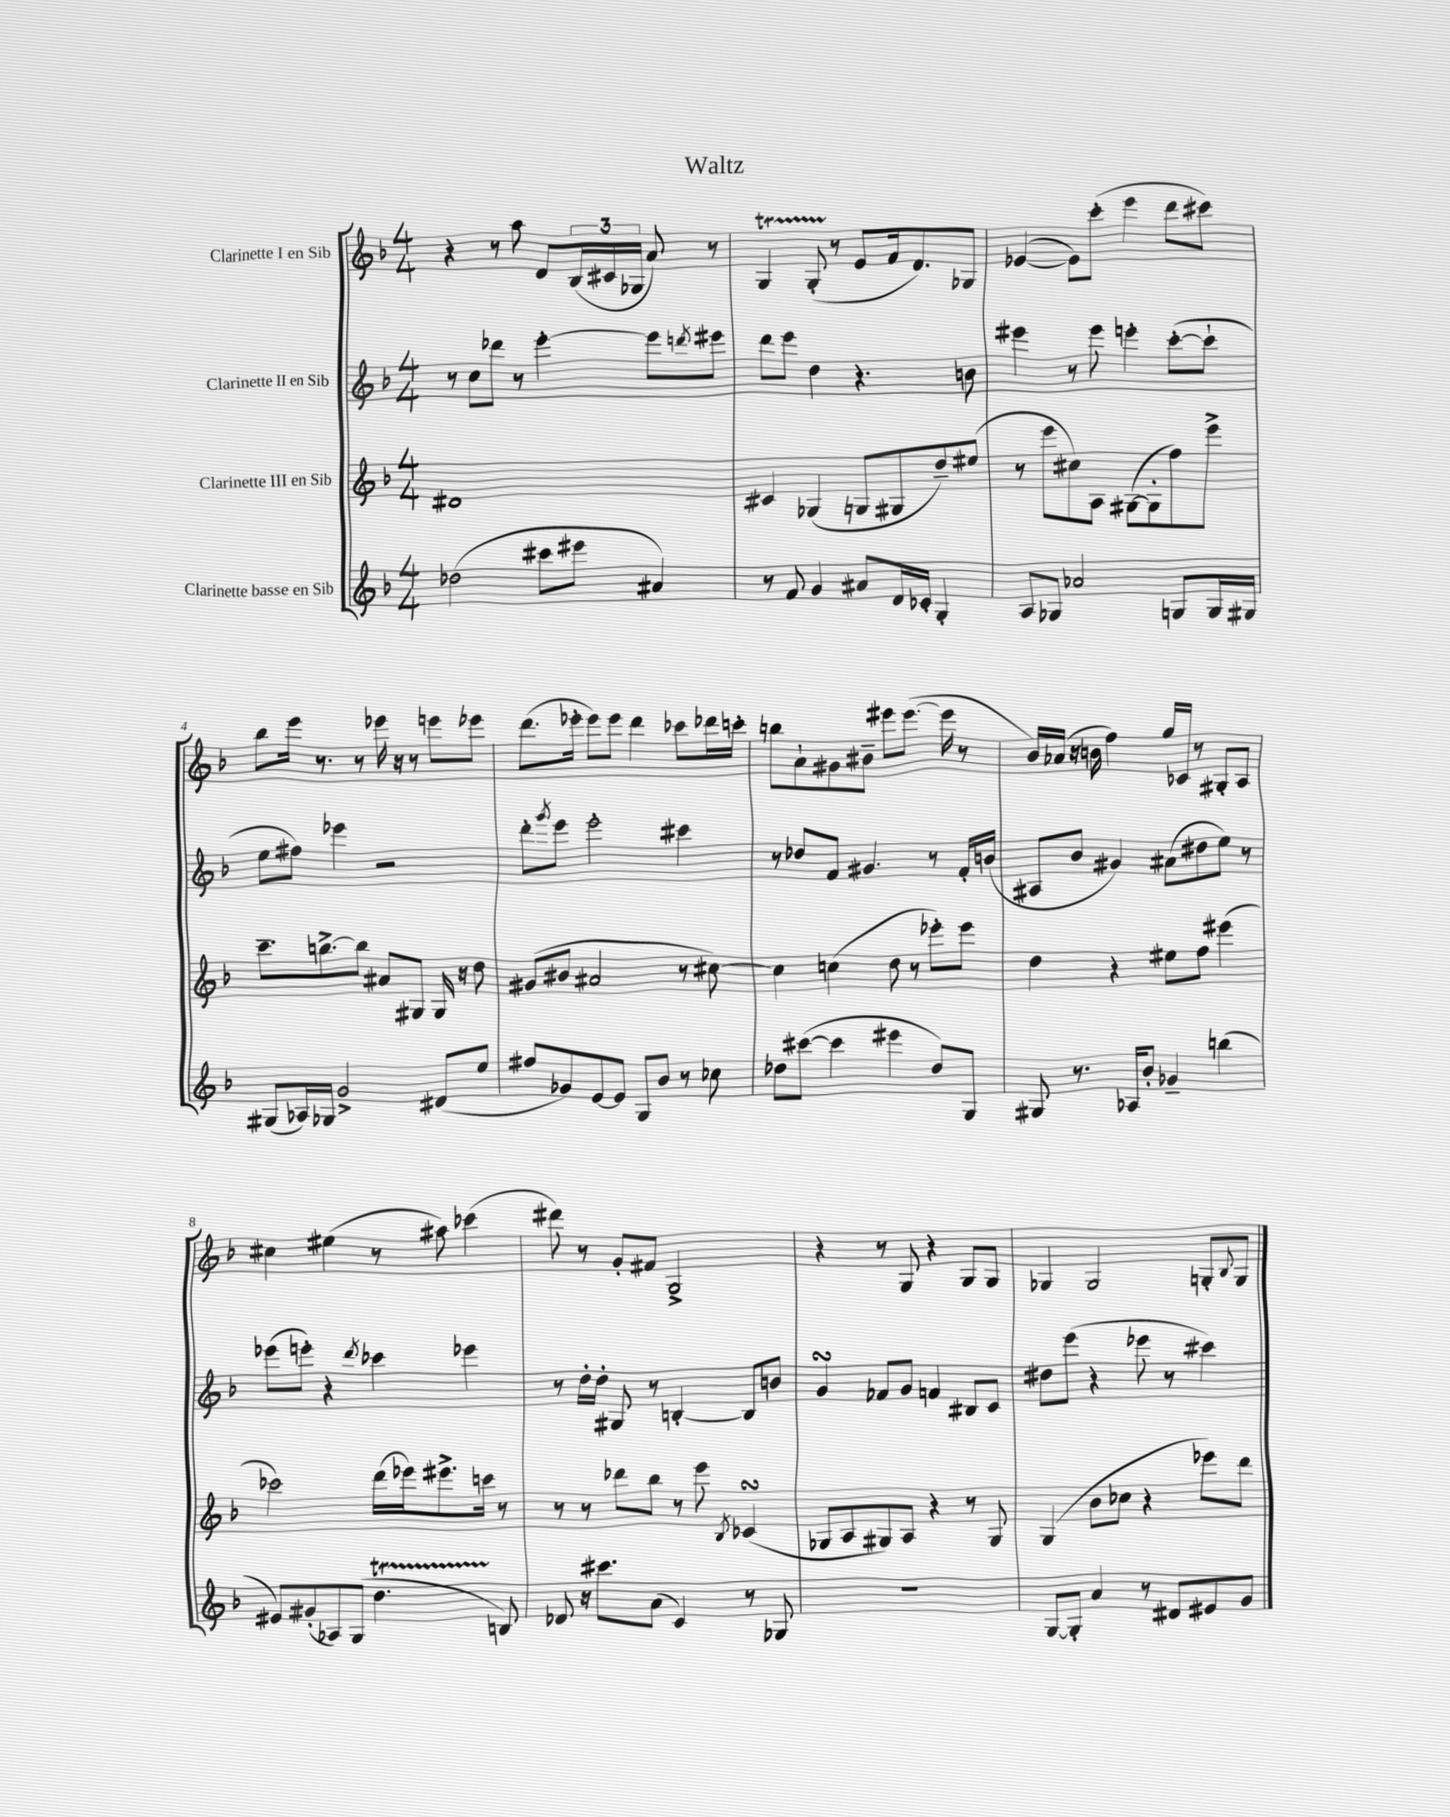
\header { title = "Waltz" }
<<
\new StaffGroup <<
\new Staff = "s0" \with { instrumentName = "Clarinette I en Sib" } {
    \clef treble \key f \major \numericTimeSignature \time 4/4
    r4 r8 a''8 d'8 \tuplet 3/2 { bes16( cis'16 ges16 } a'8) r8 |
    g4\startTrillSpan g8-.( r8\stopTrillSpan e'8 f'16 d'8.) ges8 |
    ees'4~( ees'8) c'''8-.( e'''4 d'''8 cis'''8) |
    bes''8 e'''16 r8. r8 ees'''16 r16 r8 e'''8 ees'''8 |
    d'''8.( ees'''16-. ees'''8) ees'''8 d'''4 ces'''8 des'''16 c'''16-. |
    b''8 a'8-! gis'8 bis'8-- eis'''8 eis'''8.~( eis'''16 r8 |
    bes'16) aes'16( r16 b'16 f''4) g''16 ces'16 r8 gis8-. a8 |
    cis''4 eis''4( r8 ais''8) ces'''4( |
    dis'''8) r8 g'8-. fis'8 g2-> |
    r4 r8 g8 r4 g8 g8 |
    ges4 ges2 g8-. \appoggiatura { bes8 } g8 \bar "|." |
}
\new Staff = "s1" \with { instrumentName = "Clarinette II en Sib" } {
    \clef treble \key f \major \numericTimeSignature \time 4/4
    r8 c''8 des'''8 r8 e'''4~-. e'''8 \acciaccatura { d'''8 } eis'''8 |
    d'''8 e'''8 d''4 r4. b'8 |
    eis'''4 r8 eis'''8 e'''4-. c'''8~-.( c'''8-! |
    e''8 fis''8) ees'''4 r2 |
    d'''8-. \acciaccatura { g'''8 } e'''8 e'''2-. cis'''4 |
    r8 des''8 f'8 gis'4. r8 f'16-. b'16( |
    ais8 bes'8 gis'4) ais'8( dis''8 e''8) r8 |
    ees'''8( e'''8-.) r4 \acciaccatura { d'''8 } ces'''4 ees'''4 |
    r8 d''16-. d''16-. gis8 r8 b4~-. b8 b'8 |
    g'4\turn fes'8 g'8 f'4 bis8 c'8 |
    dis''8 e'''8( r4 ees'''8 r8 cis'''4) \bar "|." |
}
\new Staff = "s2" \with { instrumentName = "Clarinette III en Sib" } {
    \clef treble \key f \major \numericTimeSignature \time 4/4
    dis'1 |
    cis'4 ges4( g8 gis8 d''8--) eis''8( |
    r8 e'''8 cis''8) a8 gis8~( gis8-. f''8) e'''8-> |
    c'''8.-- b''8.~-> b''8 ais'8 gis8 gis16 r16 d''8 |
    gis'8( bis'8 ais'2 r8 cis''8~) |
    cis''4 c''4( d''8 r8 ees'''8-.) ees'''8 |
    d''4 r4 eis''8 f''8 eis'''4( |
    ces'''2) d'''16( ees'''16) eis'''8.-> c'''16 r8 |
    r8 r8 des'''8 bes''8 r8 e'''8 \acciaccatura { bes8 } ces'4\turn( |
    ges8 a8 gis8) a8 r4 r8 gis8 |
    g4( bes'8 ces''8 r4 ees'''8) d'''8 \bar "|." |
}
\new Staff = "s3" \with { instrumentName = "Clarinette basse en Sib" } {
    \clef treble \key f \major \numericTimeSignature \time 4/4
    des''2( cis'''8 eis'''8 ais'4) |
    r8 f'8 g'4 ais'8 d'16 ces'16-. g4-. |
    a8 ges8 aes'2 g8 g16 gis16 |
    gis8( aes16) ges16 g'2-> dis'8( e''8 |
    fis''8 ges'8) e'8~ e'8 g8 bes'8 r8 ces''8 |
    des''8 cis'''8~( cis'''4 eis'''4 des''8) g8 |
    gis8 r8. aes16 bes'8-. ges'4-- b''4( |
    eis'8) gis'8-.( aes8) g8( d''4.\startTrillSpan b8\stopTrillSpan) |
    des'8 r16 cis'''8. a'8( c'4) r8 ges8 |
    r1 |
    g8~ g8-. a'4 r8 dis'8 eis'8 g'8 \bar "|." |
}
>>
>>
